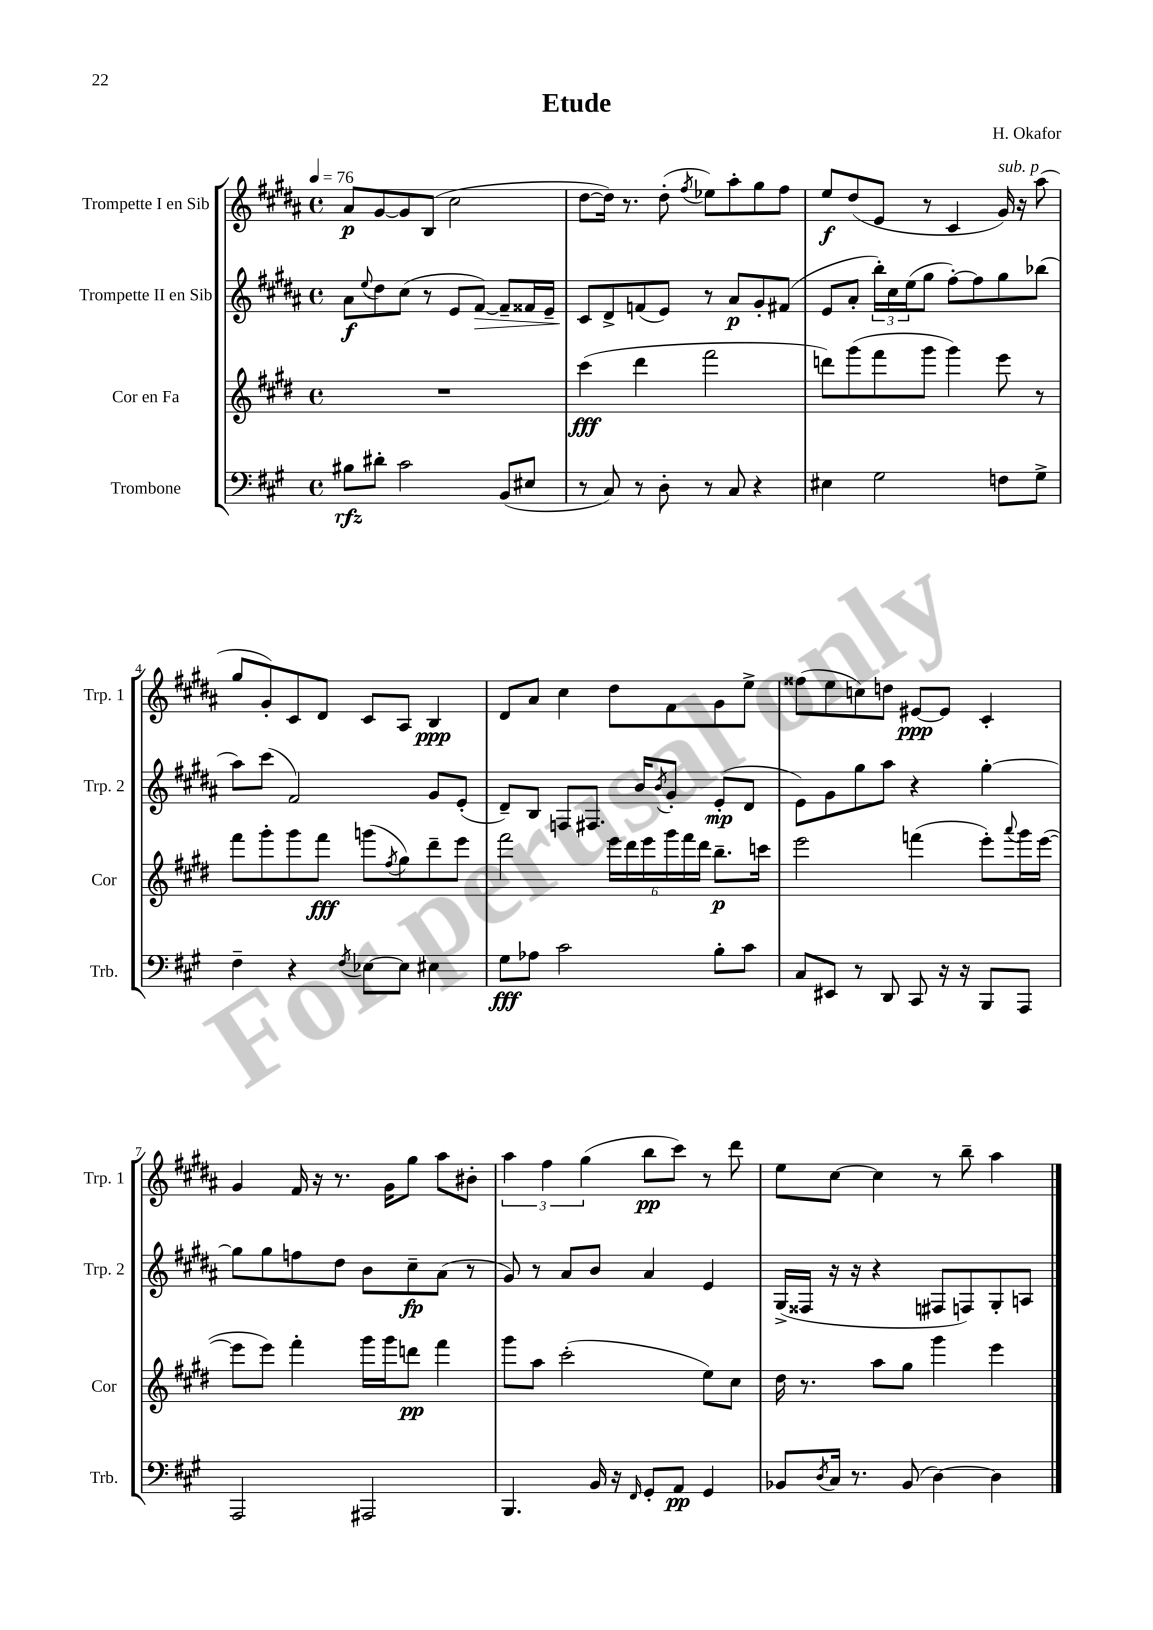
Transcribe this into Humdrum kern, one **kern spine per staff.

**kern	**dynam	**kern	**dynam	**kern	**dynam	**kern	**dynam
*part4	*part4	*part3	*part3	*part2	*part2	*part1	*part1
*staff4	*staff4	*staff3	*staff3	*staff2	*staff2	*staff1	*staff1
*I"Trombone	*	*I"Cor en Fa	*	*I"Trompette II en Sib	*	*I"Trompette I en Sib	*
*I'Trb.	*	*I'Cor	*	*I'Trp. 2	*	*I'Trp. 1	*
*clefF4	*	*clefG2	*	*clefG2	*	*clefG2	*
*k[f#c#g#]	*	*k[f#c#g#d#]	*	*k[f#c#g#d#a#]	*	*k[f#c#g#d#a#]	*
*M4/4	*	*M4/4	*	*M4/4	*	*M4/4	*
*met(c)	*	*met(c)	*	*met(c)	*	*met(c)	*
*MM76	*	*MM76	*	*MM76	*	*MM76	*
=1	=1	=1	=1	=1	=1	=1	=1
8B#X\L	rfz	1r	.	8a#\L	f	8a#/L	p
.	.	.	.	8qqee/	.	.	.
8d#X'\J	.	.	.	8dd#\	.	[8g#/	.
2c#\	.	.	.	(8cc#\J	.	8g#/]	.
.	.	.	.	8r	.	(8B/J	.
.	.	.	.	8e/L	.	2cc#\	.
!	!	!	!	!	!LO:HP:b	!	!
.	.	.	.	[8f#/J)	>	.	.
(8BB/L	.	.	.	8f#~/L]	.	.	.
8E#X/J	.	.	.	16f##X/L	.	.	.
.	.	.	.	16e~/JJ	.	.	.
=2	=2	=2	=2	=2	=2	=2	=2
8r	.	(4ccc#\	fff	8c#/L	.	[8dd#\L	.
8C#/)	.	.	.	8d#^/	]	16dd#\Jk])	.
.	.	.	.	.	.	8.r	.
8r	.	4ddd#\	.	(8fn/	.	.	.
8D'\	.	.	.	8e/J)	.	(8dd#'\	.
.	.	.	.	.	.	8qff#/	.
8r	.	2fff#\	.	8r	.	8ee-X\L)	.
8C#/	.	.	.	8a#/L	p	8aa#'\	.
4r	.	.	.	8g#'/	.	8gg#\	.
.	.	.	.	(8f#X/J	.	8ff#\J	.
=3	=3	=3	=3	=3	=3	=3	=3
4E#X\	.	8dddn\L)	.	8e/L	.	8ee/L	f
.	.	(8ggg#\	.	8a#'/J	.	(8dd#/	.
2G#\	.	8fff#\	.	24bb'\LL)	.	8e/J	.
.	.	.	.	24cc#\	.	.	.
.	.	.	.	(24ee\J	.	.	.
.	.	8ggg#\J	.	8gg#\J	.	8r	.
.	.	4ggg#\)	.	[8ff#'\L)	.	4c#/	.
.	.	.	.	8ff#\]	.	.	.
!	!	!	!	!	!	!LO:TX:a:i:t=sub. p	!
8Fn\L	.	8eee\	.	8gg#\	.	16g#/)	.
.	.	.	.	.	.	16r	.
8G#^\J	.	8r	.	(8bb-X\J	.	(8aa#\	.
!!LO:LB:g=z
=4	=4	=4	=4	=4	=4	=4	=4
4F#~\	.	8fff#\L	.	8aa#\L)	.	8gg#/L	.
.	.	8ggg#'\	.	(8ccc#\J	.	8g#'/)	.
4r	.	8ggg#\	.	2f#/)	.	8c#/	.
.	.	8fff#\J	fff	.	.	8d#/J	.
8qF#/	.	.	.	.	.	.	.
[8E-X\L	.	(8gggn\L	.	.	.	8c#/L	.
.	.	8qff#/	.	.	.	.	.
8E-\J]	.	8gg#\)	.	.	.	8A#/J	.
4E#X\	.	8ddd#~\	.	8g#/L	.	4B/	ppp
.	.	8eee\J	.	(8e'/J	.	.	.
=5	=5	=5	=5	=5	=5	=5	=5
8G#\L	fff	2fff#\	.	8d#~/L)	.	8d#/L	.
8A-X\J	.	.	.	8B/J	.	8a#/J	.
2c#\	.	.	.	8Fn/L	.	4cc#\	.
.	.	.	.	8.F#X/J	.	.	.
.	.	24eee\LL	.	.	.	8dd#\L	.
.	.	24ddd#\	.	.	.	.	.
.	.	.	.	16b/KL	.	.	.
.	.	24eee\	.	.	.	.	.
.	.	.	.	8qb/	.	.	.
.	.	24ggg#\	.	8g#'/J	.	8f#\	.
.	.	24fff#\	.	.	.	.	.
.	.	24ddd#\JJ	.	.	.	.	.
8B'\L	.	8.bb~\L	p	(8e'/L	mp	8g#\	.
8c#\J	.	.	.	8d#/J	.	8ee^\J	.
.	.	16cccn\Jk	.	.	.	.	.
=6	=6	=6	=6	=6	=6	=6	=6
8C#/L	.	2eee\	.	8e\L)	.	(8ff##X\L	.
8EE#X/J	.	.	.	8g#\	.	8ee\	.
8r	.	.	.	8gg#\	.	8ccn\)	.
8DD/	.	.	.	8aa#\J	.	8ddn\J	.
8CC#/	.	(4fffn\	.	4r	.	[8e#X/L	ppp
16r	.	.	.	.	.	8e#/J]	.
16r	.	.	.	.	.	.	.
8BBB/L	.	8eee'\L)	.	[4gg#'\	.	4c#'/	.
.	.	8qqaaa/	.	.	.	.	.
8AAA/J	.	16ggg#\L	.	.	.	.	.
.	.	([16eee\JJ	.	.	.	.	.
!!LO:LB:g=z
=7	=7	=7	=7	=7	=7	=7	=7
2AAA/	.	8eee\L]	.	8gg#\L]	.	4g#/	.
.	.	8eee\J)	.	8gg#\	.	.	.
.	.	4fff#'\	.	8ffn\	.	16f#/	.
.	.	.	.	.	.	16r	.
.	.	.	.	8dd#\J	.	8.r	.
2AAA#X/	.	16ggg#\LL	.	8b\L	.	.	.
.	.	16ggg#\J	.	.	.	16g#\KL	.
.	.	8dddn\J	pp	8cc#~\	fp	8gg#\J	.
.	.	4fff#\	.	(8a#\J	.	8aa#\L	.
.	.	.	.	8r	.	8b#X'\J	.
=8	=8	=8	=8	=8	=8	=8	=8
4.BBB/	.	8ggg#\L	.	8g#/)	.	6aa#\	.
.	.	8aa\J	.	8r	.	.	.
.	.	.	.	.	.	6ff#\	.
.	.	(2ccc#'\	.	8a#/L	.	.	.
.	.	.	.	.	.	(6gg#\	.
16BB/	.	.	.	8b/J	.	.	.
16r	.	.	.	.	.	.	.
16qqFF#/	.	.	.	.	.	.	.
8GG#'/L	.	.	.	4a#/	.	8bb\L	pp
8AA/J	pp	.	.	.	.	8ccc#\J)	.
4GG#/	.	8ee\L)	.	4e/	.	8r	.
.	.	8cc#\J	.	.	.	8ddd#\	.
=9	=9	=9	=9	=9	=9	=9	=9
8BB-X/L	.	16dd#\	.	(16G#^/LL	.	8ee\L	.
.	.	8.r	.	16F##X/JJ	.	.	.
8qD/	.	.	.	.	.	.	.
16C#/Jk	.	.	.	16r	.	[8cc#\J	.
8.r	.	.	.	16r	.	.	.
.	.	8aa\L	.	4r	.	4cc#\]	.
(8BB-/	.	8gg#\J	.	.	.	.	.
[4D\)	.	4ggg#\	.	8F#X/L	.	8r	.
.	.	.	.	8Fn/)	.	8bb~\	.
4D\]	.	4eee\	.	8G#'/	.	4aa#\	.
.	.	.	.	8An/J	.	.	.
==	==	==	==	==	==	==	==
*-	*-	*-	*-	*-	*-	*-	*-
